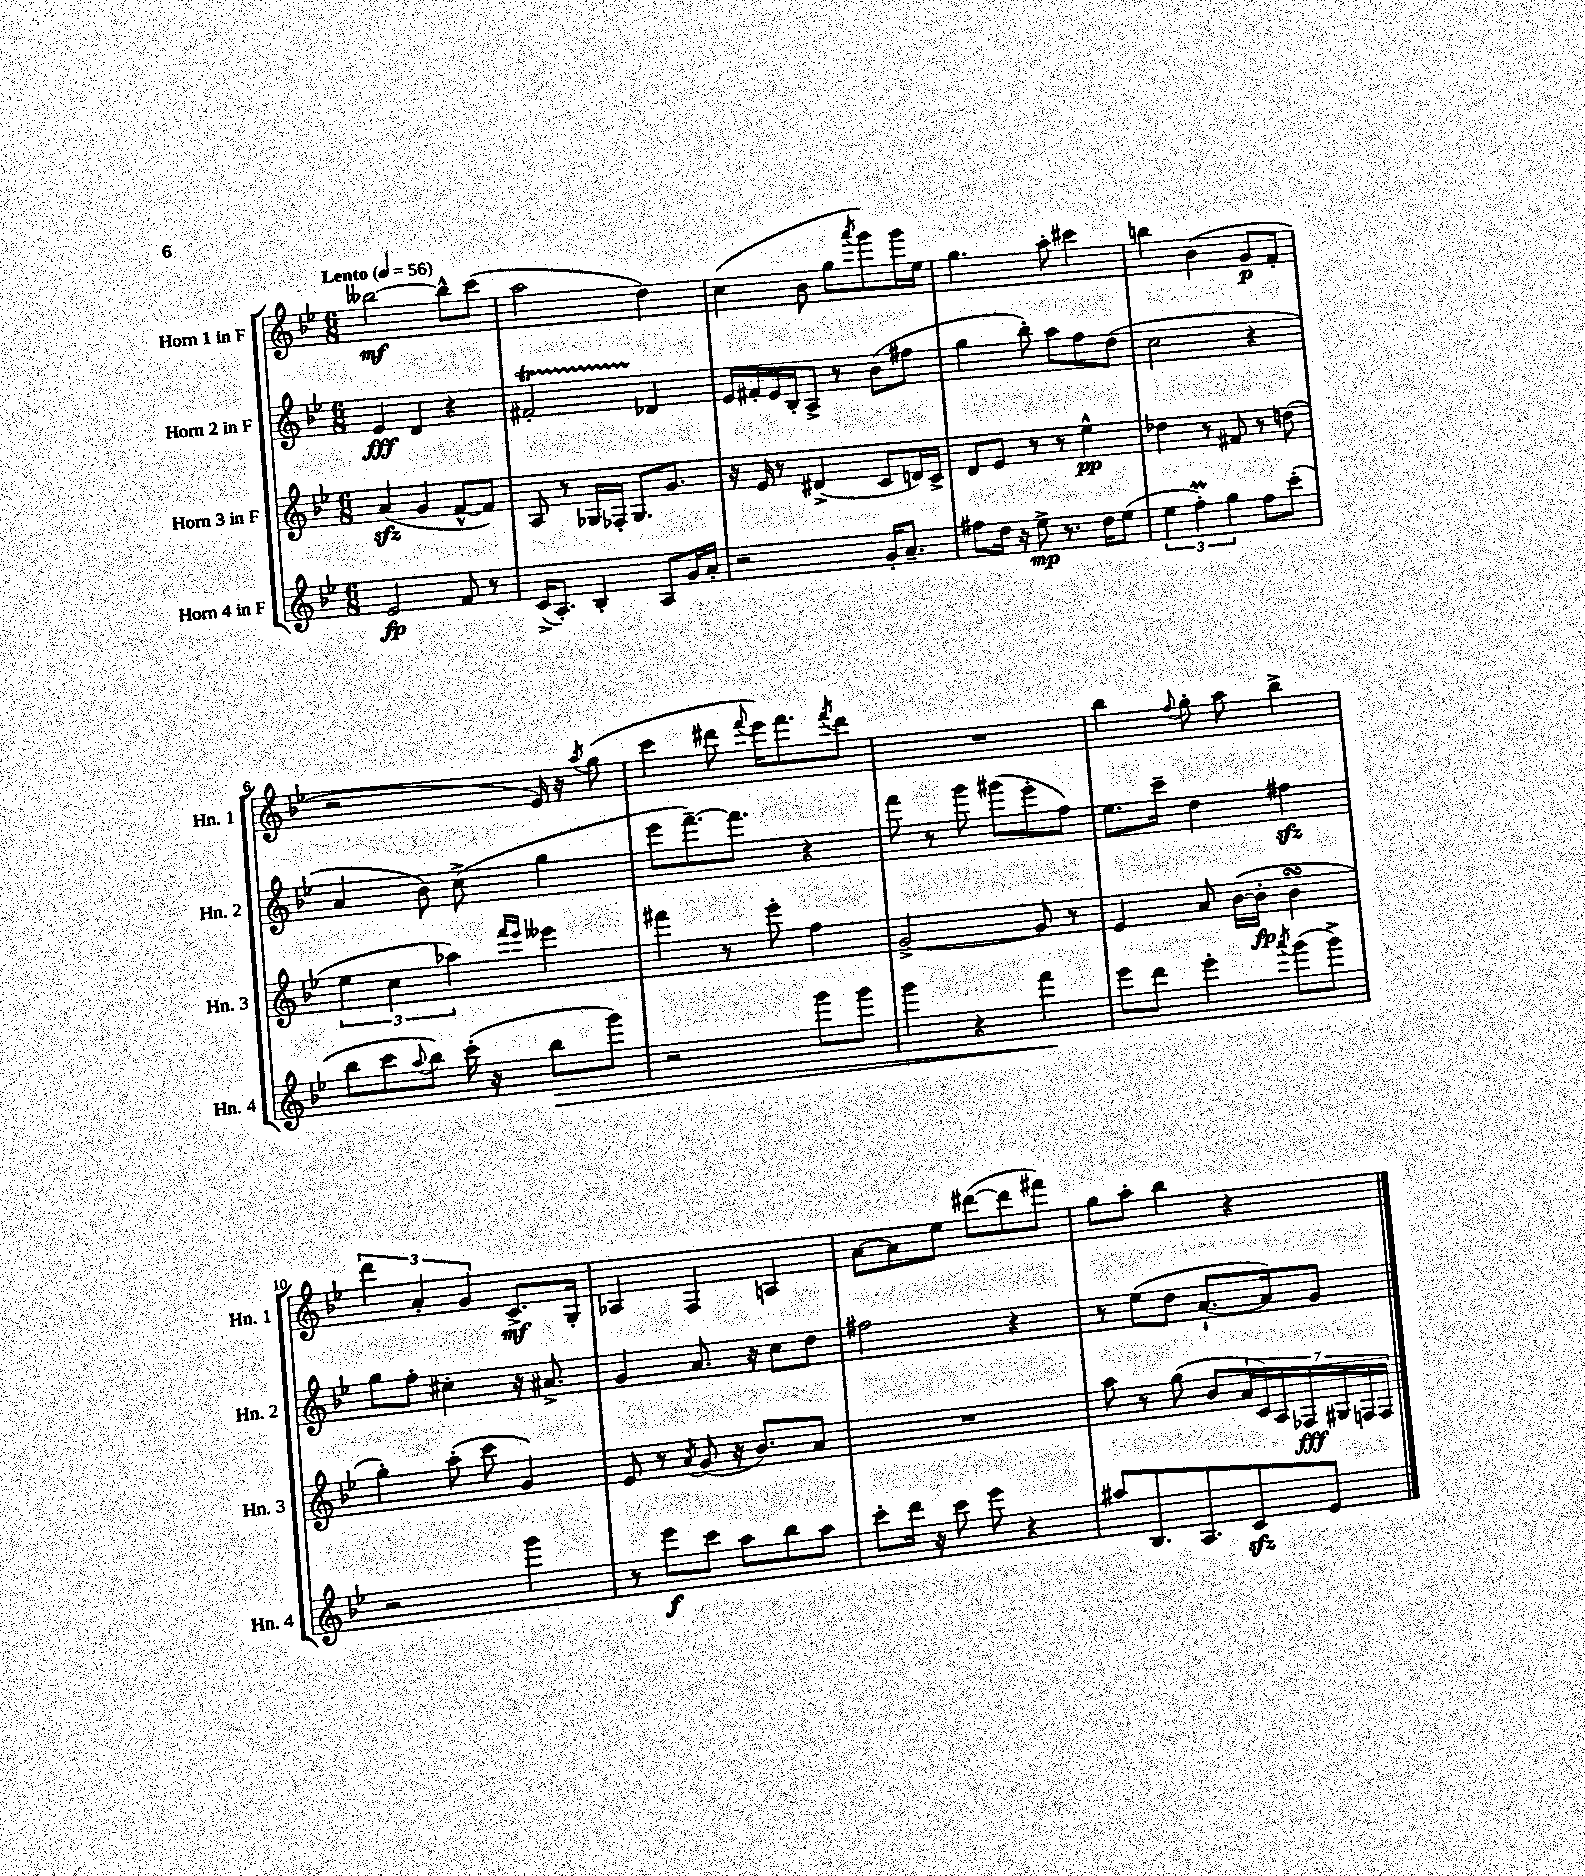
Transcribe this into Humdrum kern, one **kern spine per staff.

**kern	**dynam	**kern	**dynam	**kern	**dynam	**kern	**dynam
*part4	*part4	*part3	*part3	*part2	*part2	*part1	*part1
*staff4	*staff4	*staff3	*staff3	*staff2	*staff2	*staff1	*staff1
*I"Horn 4 in F	*	*I"Horn 3 in F	*	*I"Horn 2 in F	*	*I"Horn 1 in F	*
*I'Hn. 4	*	*I'Hn. 3	*	*I'Hn. 2	*	*I'Hn. 1	*
*clefG2	*	*clefG2	*	*clefG2	*	*clefG2	*
*k[b-e-]	*	*k[b-e-]	*	*k[b-e-]	*	*k[b-e-]	*
*M6/8	*	*M6/8	*	*M6/8	*	*M6/8	*
*MM56	*	*MM56	*	*MM56	*	*MM56	*
=1	=1	=1	=1	=1	=1	=1	=1
!	!	!	!	!	!	!LO:TX:a:B:t=Lento	!
2e-/	fp	(4azz/	.	4e-/	fff	[2bb--X\	mf
.	.	4g/	.	4d/	.	.	.
8f/	.	[8f^^/L	.	4r	.	8bb--^^\L]	.
8r	.	8f/J])	.	.	.	(8ccc\J	.
=2	=2	=2	=2	=2	=2	=2	=2
(16c^/KL	.	8A/	.	2f#Xt'/	.	2aa\	.
8.A'/J)	.	.	.	.	.	.	.
.	.	8r	.	.	.	.	.
4B-'/	.	16G-X/LL	.	.	.	.	.
.	.	16F-X'/JJ	.	.	.	.	.
.	.	8.G-/L	.	.	.	.	.
8A/L	.	.	.	4d-X/	.	4dd\)	.
.	.	8.g/J	.	.	.	.	.
16g/L	.	.	.	.	.	.	.
16a'/JJ	.	.	.	.	.	.	.
=3	=3	=3	=3	=3	=3	=3	=3
2r	.	16r	.	16e-/LL	.	(4cc\	.
.	.	16e-/	.	16f#X'/	.	.	.
.	.	8r	.	16e-/	.	.	.
.	.	.	.	16B-'/J	.	.	.
.	.	(4d#X^/	.	8A^/J	.	8b-\	.
.	.	.	.	8r	.	8gg\L	.
.	.	.	.	.	.	8qaaa/	.
16g'/KL	.	8c/L	.	(8b-\L	.	8ggg\)	.
8.a~/J	.	.	.	.	.	.	.
.	.	16dn/L)	.	8ff#X\J	.	16ggg\L	.
.	.	16c^/JJ	.	.	.	16ee-\JJ	.
=4	=4	=4	=4	=4	=4	=4	=4
8ff#X\L	.	8d/L	.	4gg\	.	4.gg\	.
16dd\Jk	.	8e-/J	.	.	.	.	.
16r	.	.	.	.	.	.	.
8ee-^\	mp	8r	.	8bb-'\)	.	.	.
8.r	.	8r	.	8aa\L	.	8aa'\	.
.	.	4ee-^^\	pp	8ff\	.	4ccc#X\	.
16dd\KL	.	.	.	.	.	.	.
(8ee-\J	.	.	.	(8dd\J	.	.	.
=5	=5	=5	=5	=5	=5	=5	=5
6ee-\	.	4dd-X\	.	2cc\	.	4bbn\	.
6ffM'\)	.	.	.	.	.	.	.
.	.	8r	.	.	.	(4b-\	.
6gg\	.	.	.	.	.	.	.
.	.	8f#X/	.	.	.	.	.
8ff\L	.	8r	.	4r	.	8g/L	p
(8ccc'\J	.	(8ddn\	.	.	.	8f'/J	.
!!LO:LB:g=z
=6	=6	=6	=6	=6	=6	=6	=6
8bb-\L	.	6ee-\	.	4a/	.	2r	.
8ccc\	.	.	.	.	.	.	.
.	.	6cc\	.	.	.	.	.
8qqaa/	.	.	.	.	.	.	.
8bb-\J)	.	.	.	8b-\)	.	.	.
.	.	6aa-X\)	.	.	.	.	.
(16ccc'\	.	.	.	(8cc^\	.	.	.
16r	.	.	.	.	.	.	.
.	.	16qqfff/LL	.	.	.	.	.
.	.	16qqeee-/JJ	.	.	.	.	.
!	!LO:HP:b	!	!	!	!	!	!
8bb-\L	>	4eee--X\	.	4gg\	.	16e-/)	.
.	.	.	.	.	.	16r	.
.	.	.	.	.	.	8qaa/	.
8ggg\J)	.	.	.	.	.	(8gg\	.
=7	=7	=7	=7	=7	=7	=7	=7
2r	.	4fff#X\	.	8eee-\L	.	4ccc\	.
.	.	.	.	[8.fff~\)	.	.	.
.	.	8r	.	.	.	8ddd#X\	.
.	.	.	.	8.fff\J]	.	.	.
.	.	.	.	.	.	8qqfff/	.
.	.	8eee-'\	.	.	.	16eee-\KL)	.
.	.	.	.	.	.	8.fff\	.
8ggg\L	.	4ff\	.	4r	.	.	.
.	.	.	.	.	.	8qfff/	.
8ggg\J	.	.	.	.	.	8ddd#\J	.
=8	=8	=8	=8	=8	=8	=8	=8
4ggg\	.	[2g^/	.	8fff\	.	2.r	.
.	.	.	.	8r	.	.	.
4r	.	.	.	8ggg\	.	.	.
.	.	.	.	(8ggg#X\L	.	.	.
4fff\	.	8g/]	.	8eee-'\	.	.	.
.	.	8r	.	8ff\J)	.	.	.
.	]	.	.	.	.	.	.
=9	=9	=9	=9	=9	=9	=9	=9
8eee-\L	.	4e-/	.	8.ee-\L	.	4bb-\	.
8ddd\J	.	.	.	.	.	.	.
.	.	.	.	16ccc~\Jk	.	.	.
.	.	.	.	.	.	8qqff/	.
4eee-'\	.	8a/	.	4dd\	.	8gg'\	.
.	.	([16b-\LL	.	.	.	8aa\	.
.	.	16b-'\JJ]	fp	.	.	.	.
8qaaa/	.	.	.	.	.	.	.
(8ggg\L	.	4b-sSSs\	.	4ff#Xzz\	.	4bb-^\	.
8ggg^\J)	.	.	.	.	.	.	.
!!LO:LB:g=z
=10	=10	=10	=10	=10	=10	=10	=10
2r	.	4gg'\)	.	8gg\L	.	6ddd\	.
.	.	.	.	8ff'\J	.	.	.
.	.	.	.	.	.	6a'/	.
.	.	(8aa'\	.	4cc#X'\	.	.	.
.	.	.	.	.	.	6g/	.
.	.	8ccc\	.	.	.	.	.
4ggg\	.	4g/)	.	16r	.	8.c^/L	mf
.	.	.	.	8.a#X^/	.	.	.
.	.	.	.	.	.	16G'/Jk	.
=11	=11	=11	=11	=11	=11	=11	=11
8r	.	8e-/	.	4g/	.	4A-X/	.
8eee-\L	f	8r	.	.	.	.	.
.	.	8qa/	.	.	.	.	.
8ccc\J	.	(8g/	.	8.a/	.	4F/	.
8aa\L	.	16r	.	.	.	.	.
.	.	8.b-/L)	.	16r	.	.	.
8bb-\	.	.	.	8cc\L	.	4An/	.
8aa\J	.	8a/J	.	8dd\J	.	.	.
=12	=12	=12	=12	=12	=12	=12	=12
8ccc'\L	.	2.r	.	2ff#X\	.	[8a\L	.
16ddd\Jk	.	.	.	.	.	8a\]	.
16r	.	.	.	.	.	.	.
8ccc\	.	.	.	.	.	8ee-\J	.
8eee-\	.	.	.	.	.	([8ddd#X\L	.
4r	.	.	.	4r	.	8ddd#\]	.
.	.	.	.	.	.	8fff#X\J)	.
=13	=13	=13	=13	=13	=13	=13	=13
8aa#X/L	.	8aa\	.	8r	.	8gg\L	.
8.B-/	.	8r	.	(8ee-\L	.	8aa'\J	.
.	.	(8gg\	.	8dd\J	.	4bb-\	.
8.A/	.	.	.	.	.	.	.
.	.	8b-/L	.	[8.a`/L	.	.	.
8czz/	.	28a/L	.	.	.	4r	.
.	.	28c/)	.	.	.	.	.
.	.	.	.	16a/k])	.	.	.
.	.	28A/	.	.	.	.	.
.	.	28F-X/	fff	.	.	.	.
8e-/J	.	.	.	8g/J	.	.	.
.	.	28G#X/	.	.	.	.	.
.	.	28Fn/	.	.	.	.	.
.	.	28F/JJ	.	.	.	.	.
==	==	==	==	==	==	==	==
*-	*-	*-	*-	*-	*-	*-	*-
